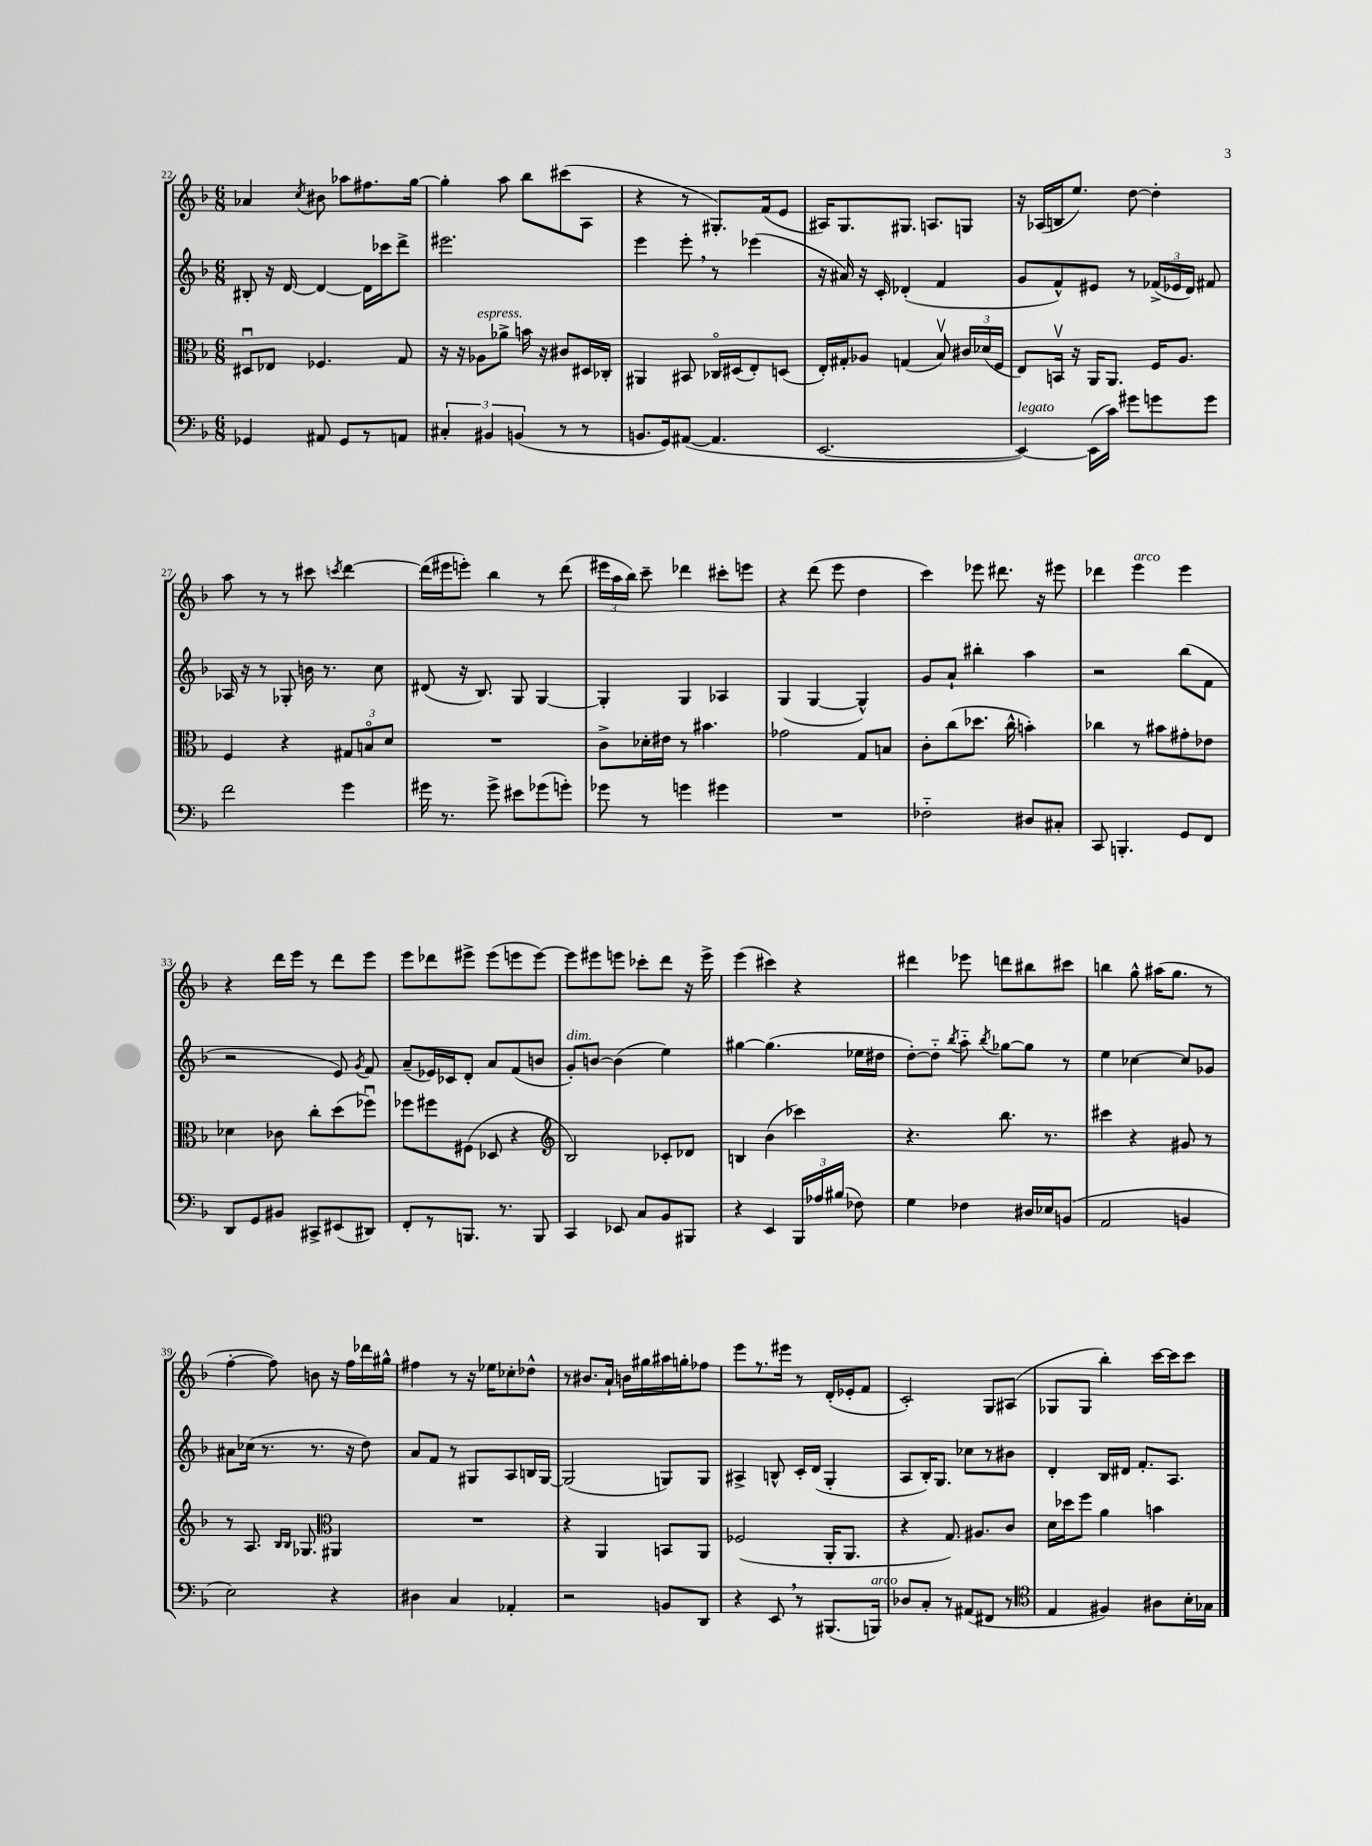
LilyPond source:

<<
\new StaffGroup <<
\new Staff = "s0" {
    \clef treble \key f \major \numericTimeSignature \time 6/8
    \autoBeamOff aes'4 \acciaccatura { c''8 } bis'8 aes''8[ fis''8. g''16]~ |
    g''4-. a''8 bes''8[ cis'''8( a8] |
    r4 r8 gis8.[-.) f'16( e'8] |
    ais16[) g8. gis8.] a8.[ g8] |
    r16 aes16[( b16 e''8.]) d''8~ d''4-. |
    a''8 r8 r8 cis'''8 \acciaccatura { c'''8 } d'''4~ |
    d'''16[( eis'''16 e'''8]-.) bes''4 r8 d'''8( |
    \tuplet 3/2 { eis'''16[ a''16 bes''16]) } c'''8-- des'''4 cis'''8[-. e'''8] |
    r4 d'''8( e'''8 d''4 |
    c'''4) ees'''8 dis'''8. r16 eis'''8 |
    des'''4 e'''4^\markup { \italic "arco" } e'''4 |
    r4 d'''16[ e'''16] r8 d'''8[ e'''8] |
    e'''8[ des'''8 eis'''8]-> eis'''8[( e'''8 e'''8]~) |
    e'''8[ eis'''8 e'''8] ces'''8[-. d'''8] r16 e'''16-> |
    e'''4( cis'''4) r4 |
    dis'''4 ees'''8 d'''8[ bis''8 cis'''8] |
    b''4 g''8-^ ais''16[( g''8.] r8 |
    f''4~-. f''8) b'8 r16 f''16[ des'''16 gis''16]-^ |
    fis''4 r8 r16 ees''16[ ces''8-. des''8]-^ |
    r8 bis'8.[ a'16]-! b'16[ gis''16 ais''16 g''16-. fes''8] |
    e'''8[ r8. eis'''16] r8 d'16[-.( ees'16-. f'8] |
    c'2-.) g8[ ais8]( |
    ges8[ ges8] bes''4-.) c'''16[~ c'''16 c'''8] \bar "|." |
}
\new Staff = "s1" {
    \clef treble \key f \major \numericTimeSignature \time 6/8
    \autoBeamOff bis8-. r16 d'16~ d'4~ d'16[ ces'''16 d'''8]-> |
    eis'''2. |
    e'''4 e'''8-. \breathe r8 ees'''4( |
    r16 ais'16) r16 c'16-. des'4-.( f'4 |
    g'8[ f'8-^) eis'8] r8 \tuplet 3/2 { fes'16[->( ees'16 d'16]) } fis'8 |
    aes16 r16 r8 ges8-. b'16 r8. c''8 |
    dis'8( r16 bes8.) g8 g4~ |
    g4-. g4 aes4 |
    g4( g4~ g4-^) |
    g'8[ a'8]-! bis''4-. a''4 |
    r2 bes''8[( f'8] |
    r2 e'8) \acciaccatura { g'8 } f'8 |
    a'8[--( ees'16) ces'16 d'8]-. a'8[ f'8( b'8] |
    g'8[-.^\markup { \italic "dim." }) b'8]~ b'4( e''4) |
    gis''4~ gis''4.( ees''16[ dis''16] |
    d''8[~-.) d''8]-_ \acciaccatura { bes''8 } a''8-_ \acciaccatura { bes''8 } ges''8[~ ges''8] r8 |
    e''4 ces''4~ ces''8[ ges'8] |
    ais'8[ ces''16]( r8. r8. r16 d''8) |
    a'8[ f'8] r8 gis8[ a8 b16 gis16]~ |
    gis2( g8[) g8] |
    ais4-> b8-^ c'16[-. d'16]( g4-. |
    a8[ bes16-.) g8.] ces''8[ r8 bis'8] |
    d'4-. bes16[ dis'16] f'8.[-. a8.] \bar "|." |
}
\new Staff = "s2" {
    \clef alto \key f \major \numericTimeSignature \time 6/8
    \autoBeamOff dis8[\downbow ees8] fes4. g8 |
    r16 r16 aes8[^\markup { \italic "espress." } aes'8]-> b'16 r16 cis'8[ dis16 ces16]-. |
    ais,4 bis,8 ces16[\flageolet dis16( e8-.) d8]( |
    e16[-.) gis16-. aes8] g4( bes8\upbow) \tuplet 3/2 { cis'16[ des'16( f16] } |
    e8[) b,16]\upbow r16 a,16[ a,8.] f16[ a8.] |
    f4 r4 \tuplet 3/2 { gis8[ b8\flageolet d'8] } |
    R2. |
    c'8[-> des'16-. eis'16] r8 bis'4. |
    ges'2 g8[ b8] |
    c'8[-. c''8( des''8.] c''16-^ b'4-.) |
    ces''4 r8 bis'8[ gis'8-. ees'8] |
    des'4 ces'8 c''8[-. d''8( fes''8]\downbow) |
    fes''8[ fis''8 fis8]( des8 r4 |
    \clef treble bes2) ces'8[-. des'8] |
    b4 bes'4( ces'''4) |
    r4. bes''8. r8. |
    cis'''4 r4 gis'8 r8 |
    r8 a8. \grace { bes16[ bes16] } ges8. \clef alto ais,4 |
    R2. |
    r4 a,4 b,8[ a,8] |
    fes2( a,16[-. a,8.] |
    r4 g8.) ais8.[ c'8] |
    d'16[ des''16 f''8] a'4 b'4 \bar "|." |
}
\new Staff = "s3" {
    \clef bass \key f \major \numericTimeSignature \time 6/8
    \autoBeamOff ges,4 ais,8 ges,8[ r8 a,8] |
    \tuplet 3/2 { cis4-. bis,4 b,4( } r8 r8 |
    b,8.[ g,16) ais,8]~( ais,4. |
    e,2.~ |
    e,4~^\markup { \italic "legato" }) e,16[( c'16]) gis'8[ g'8 g'8] |
    f'2 g'4 |
    gis'16 r8. gis'8-> eis'8[ ges'8( g'8]-.) |
    ges'8 r8 g'4 gis'4 |
    R2. |
    fes2-_ dis8[ cis8]-. |
    c,8 b,,4.-. g,8[ f,8] |
    d,8[ g,8 bis,8] cis,8[-> eis,8( dis,8]) |
    f,8[-. r8 b,,8.] r8. b,,8 |
    c,4 ees,8 c8[ bes,8 bis,,8] |
    r4 e,4 \tuplet 3/2 { bes,,16[ aes16 bis16]( } fes8) |
    g4 fes4 dis16[ ees16 b,8]( |
    a,2 b,4 |
    e2) r4 |
    dis4 c4 aes,4-. |
    r2 b,8[ d,8] |
    r4 e,8 \breathe r8 bis,,8.[( b,,16]^\markup { \italic "arco" }) |
    des8[ c8]-. r8 ais,8[( fis,8] r8 |
    \clef tenor e4 fis4) ais8[ bes16-. ges16] \bar "|." |
}
>>
>>
\layout { \context { \Score currentBarNumber = #22 } }
